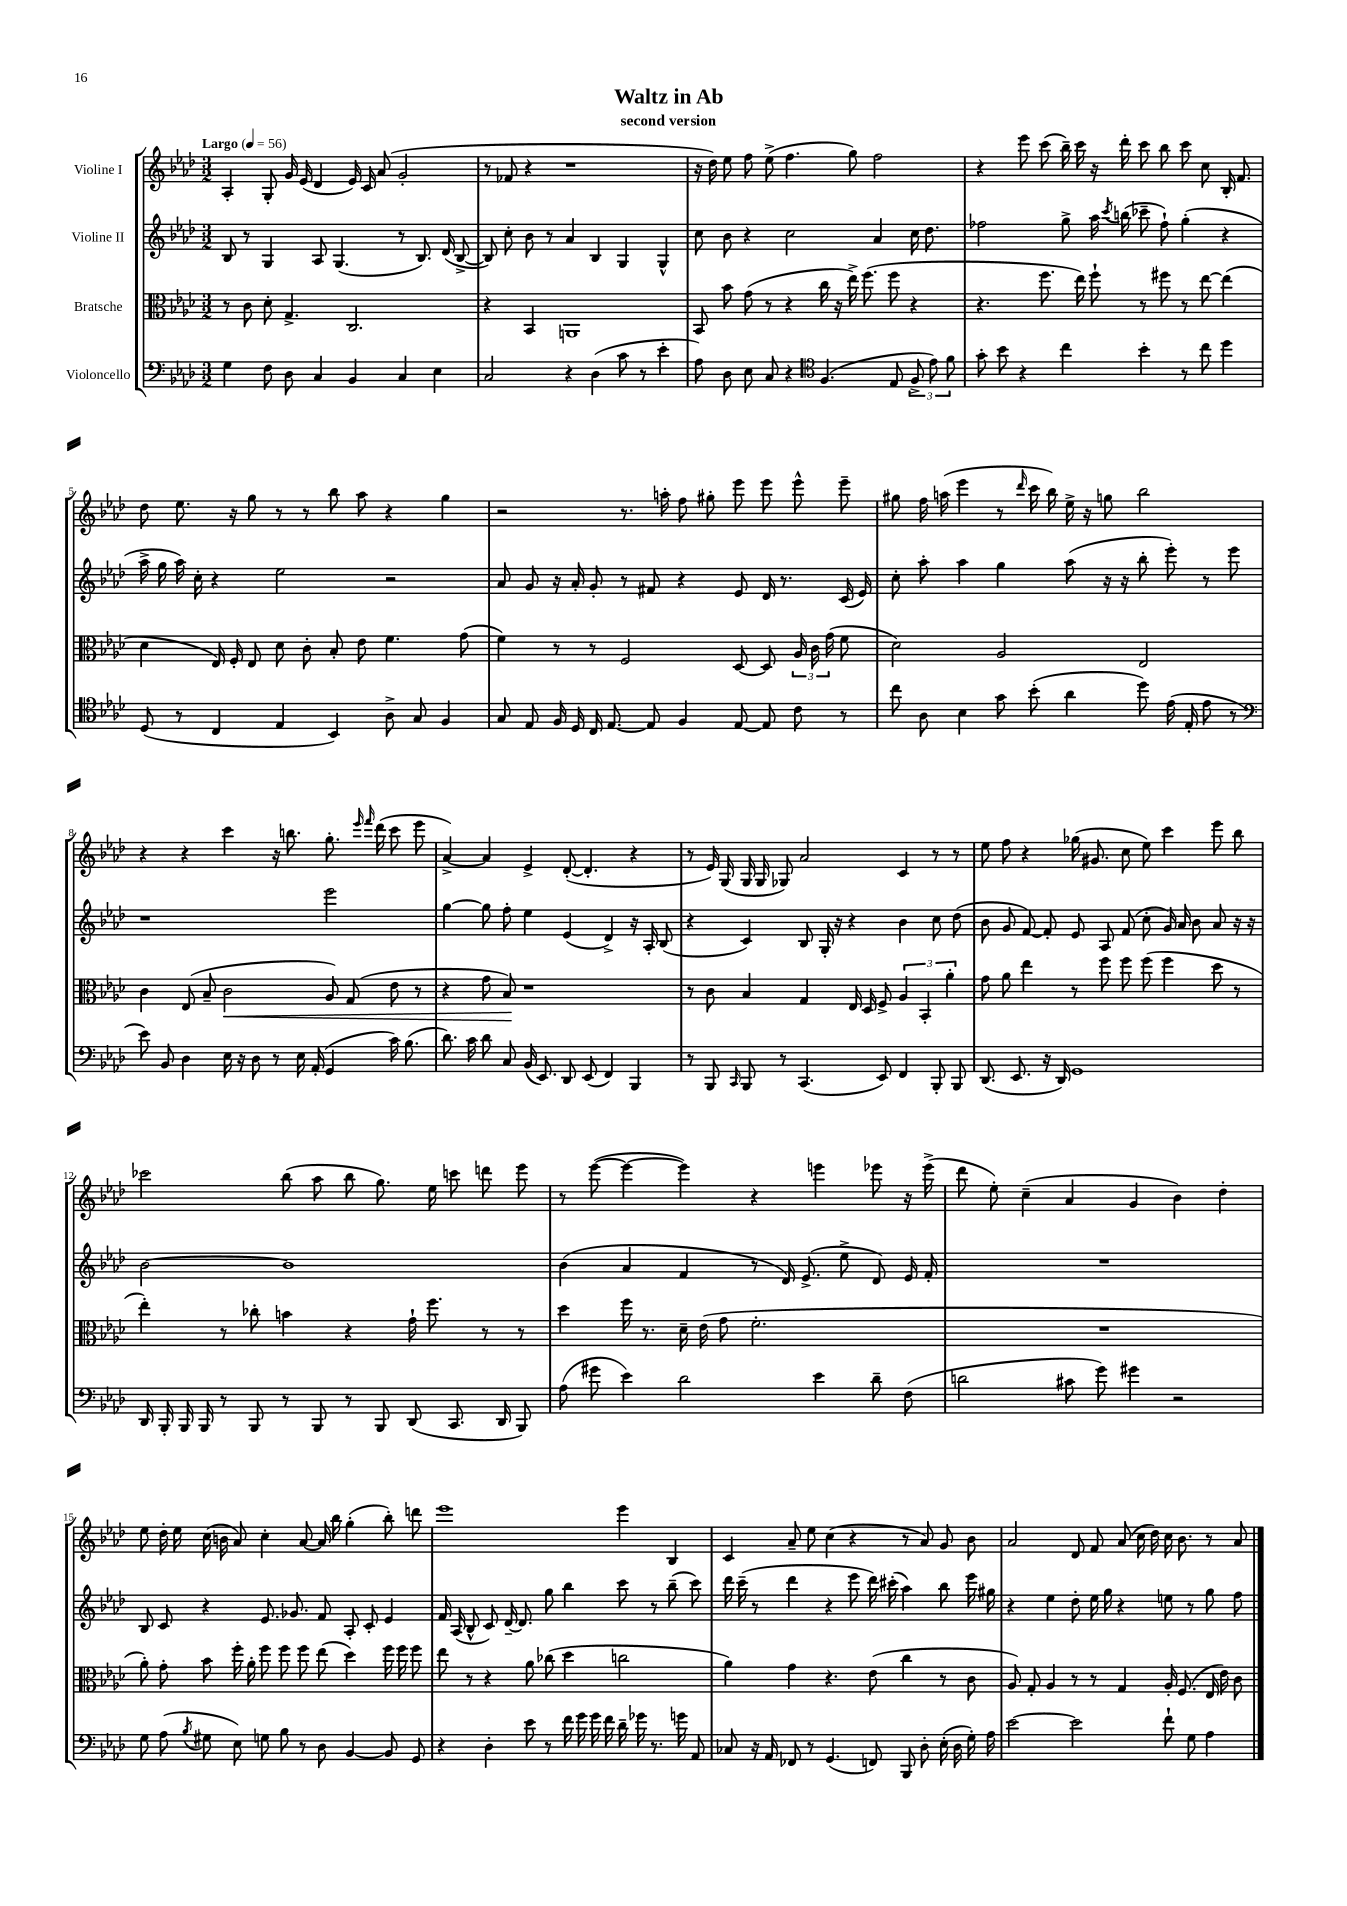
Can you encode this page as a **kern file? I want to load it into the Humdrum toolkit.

**kern	**kern	**kern	**kern
*staff4	*staff3	*staff2	*staff1
*clefF4	*clefC3	*clefG2	*clefG2
*k[b-e-a-d-]	*k[b-e-a-d-]	*k[b-e-a-d-]	*k[b-e-a-d-]
*M3/2	*M3/2	*M3/2	*M3/2
*MM56	*MM56	*MM56	*MM56
4G\	8r	8B-/	4A-'/
.	8c\	8r	.
8F\	8d-'\	4G/	8G'/
8D-\	4.G^/	.	16g/
.	.	.	(16e-/
4C/	.	8A-/	4d-/
.	.	(4.G/	.
4BB-/	2.C/	.	16e-/)
.	.	.	16c/
.	.	.	(8a-/
4C/	.	8r	2g'/
.	.	8.B-/)	.
4E-\	.	.	.
.	.	(16d-/	.
.	.	[8B-^/	.
=	=	=	=
2C/	4r	8B-/])	8r
.	.	8cc'\	8f-/
.	4BB-/	8b-\	4r
.	.	8r	.
4r	1AA	4a-/	1r
(4D-\	.	4B-/	.
8c\	.	4G/	.
8r	.	.	.
4e-'\	.	4G^^/	.
=	=	=	=
8A-\)	8BB-/	8cc\	16r
.	.	.	16dd-\)
8D-\	8b-\	8b-\	8ee-\
8E-\	(8g\	4r	8ff\
8C/	8r	.	(8ee-^\
4r	4r	2cc\	4.ff\
*clefC4	*	*	*
(4.F/	16cc\	.	.
.	16r	.	.
.	16ee-^\)	.	8gg\)
.	(8.ff\	.	.
.	.	4a-/	2ff\
8E-/	8ff\	.	.
12F^/	4r	16cc\	.
.	.	8.dd-\	.
12e-\)	.	.	.
12f\	.	.	.
=	=	=	=
8g'\	4.r	2ff-\	4r
8b-\	.	.	.
4r	.	.	8eee-\
.	8.ff\	.	(8ccc\
4cc\	.	8gg^\	16bb-~\)
.	16ee-\)	.	16ccc\
.	8ff`\	16aa-\	16r
.	.	8qccc/	.
.	.	(16bb\	16ddd-'\
4b-'\	8r	8ccc-~\	8ccc\
.	8ff#\	8ff-`\)	8bb-\
8r	8r	(4gg'\	8ccc\
8cc\	[8ee-\	.	8cc\
4dd-\	(4ee-\]	4r	16B-'/
.	.	.	8.f/
=	=	=	=
(8D-/	4d-\	16aa-^\	8dd-\
.	.	16gg\	.
8r	.	16aa-\)	8.ee-\
.	.	16cc'\	.
4C/	16E-/)	4r	.
.	16F'/	.	16r
.	8E-/	.	8gg\
4E-/	8d-\	2ee-\	8r
.	8c'\	.	8r
4BB-/)	8B-'/	.	8bb-\
.	8e-\	.	8aa-\
8A-^\	4.f\	2r	4r
8G/	.	.	.
4F/	.	.	4gg\
.	(8g\	.	.
=	=	=	=
8G/	4f\)	8a-/	2r
8E-/	.	8g/	.
16F/	8r	16r	.
16D-/	.	16a-'/	.
16C/	8r	8g'/	.
[8.E-/	.	.	.
.	2F/	8r	8.r
8E-/]	.	8f#/	.
.	.	.	16aa'\
4F/	.	4r	8ff\
.	.	.	8gg#'\
[8E-/	[8D-/	8e-/	8eee-\
8E-/]	8D-/]	16d-/	8eee-\
.	.	8.r	.
8c\	24A-/	.	8eee-^^\
.	24c\	.	.
.	(24g\	.	.
8r	8f\	(16c/	8eee-~\
.	.	16e-/)	.
=	=	=	=
8cc\	2d-\)	8cc'\	8gg#\
8A-\	.	8aa-'\	16ff\
.	.	.	(16aa\
4B-\	.	4aa-\	4eee-\
8g\	2A-/	4gg\	8r
.	.	.	16qqddd-/
(8b-'\	.	.	16ccc\
.	.	.	16bb-\)
4a-\	.	(8aa-\	16ee-^\
.	.	.	16r
.	.	16r	8gg\
.	.	16r	.
8dd-\)	2E-/	8bb-'\	2bb-\
(16e-\	.	8eee-'\)	.
16E-'/	.	.	.
8e-\	.	8r	.
8r	.	8eee-\	.
=	=	=	=
*clefF4	*	*	*
8e-\)	4c\	1r	4r
8BB-/	.	.	.
4D-\	(8E-/	.	4r
.	8B-~/	.	.
16E-\	2c\	.	4ccc\
16r	.	.	.
8D-\	.	.	.
8r	.	.	16r
.	.	.	8.bb\
16E-\	.	.	.
(16AA-'/	.	.	.
4GG/	8A-/)	2eee-\	8.gg'\
.	(8G/	.	.
.	.	.	16qqeee-/
.	.	.	16qqfff/
.	.	.	(16ddd-\
16c\)	8e-\	.	8ccc\
(8.B-\	.	.	.
.	8r	.	8eee-\
=	=	=	=
8.d-\)	4r	[4gg\	[4a-^/)
16c\	.	.	.
8d-\	8g\	8gg\]	4a-/]
8C/	8B-/)	8ff'\	.
(16BB-/	1r	4ee-\	4e-^/
8.EE-/)	.	.	.
8DD-/	.	(4e-/	([8d-'/
(8EE-/	.	.	4.d-'/]
4FF/)	.	4d-^/)	.
4BBB-/	.	16r	4r
.	.	16A-'/	.
.	.	(8B-/	.
=	=	=	=
8r	8r	4r	8r
8BBB-/	8c\	.	16e-/)
.	.	.	(16G/
16qqCC/	.	.	.
8BBB-/	4B-/	4c/)	16G/
.	.	.	16G/
8r	.	.	8G-/)
(4.CC/	4G/	8B-/	2a-/
.	.	16G'/	.
.	.	16r	.
.	16E-/	4r	.
.	16D-/	.	.
8EE-/)	8F^/	.	.
4FF/	6A-/	4b-\	4c/
.	6BB-'/	.	.
8BBB-'/	.	8cc\	8r
.	6a-'\	.	.
8BBB-/	.	(8dd-\	8r
=	=	=	=
(8.DD-/	8g\	8b-\	8ee-\
.	8a-\	8g/	8ff\
8.EE-/	.	.	.
.	4ee-\	[8f/)	4r
16r	.	8f'/]	.
16DD-/)	.	.	.
1GG	8r	8e-/	(16gg-\
.	.	.	8.g#/
.	8ff\	8A-/	.
.	8ff\	(8f/	8cc\
.	(8ff\	8cc'\	8ee-\)
.	4ff\	16g/)	4ccc\
.	.	16a-/	.
.	.	8b-\	.
.	8dd-\	8a-/	8eee-\
.	8r	16r	8bb-\
.	.	16r	.
=	=	=	=
16DD-/	4ee-'\)	[2b-\	2ccc-\
16BBB-'/	.	.	.
16BBB-/	.	.	.
16BBB-/	.	.	.
8r	8r	.	.
8BBB-/	8cc-'\	.	.
8r	4b\	1b-]	(8bb-\
8BBB-/	.	.	8aa-\
8r	4r	.	8bb-\
8BBB-/	.	.	8.gg\)
(8DD-/	16g`\	.	.
.	8.ff\	.	16ee-\
8.CC/	.	.	8ccc\
.	8r	.	8ddd\
16DD-/	.	.	.
8BBB-/)	8r	.	8eee-\
=	=	=	=
(8A-\	4dd-\	(4b-\	8r
8g#\	.	.	([8eee-\
4e-\)	16ff\	4a-/	4eee-\_
.	8.r	.	.
2d-\	16d-~\	4f/	4eee-\])
.	(16e-\	.	.
.	8g\	.	.
.	2.f'\	8r	4r
.	.	16d-/)	.
.	.	(8.e-^/	.
4e-\	.	.	4eee\
.	.	8ee-^\	.
8d-~\	.	8d-/)	8eee-\
(8F\	.	16e-/	16r
.	.	16f'/	(16eee-^\
=	=	=	=
2d\	1.r	1.r	8ddd-\
.	.	.	8ee-'\)
.	.	.	(4cc~\
8c#\	.	.	4a-/
8g\)	.	.	.
4g#\	.	.	4g/
2r	.	.	4b-\)
.	.	.	4dd-'\
=	=	=	=
8G\	8a-'\)	8B-/	8ee-\
(8A-\	8g'\	8c/	16dd-'\
.	.	.	16ee-\
8qB-/	.	.	.
8G#\	8b-\	4r	(16cc\
.	.	.	16b\
8E-\)	16ff'\	.	8a-/)
.	16a-'\	.	.
8G\	8ff\	8.e-/	4cc'\
8B-\	8ff\	.	.
.	.	8.g-/	.
8r	8ff\	.	[8a-/
8D-\	(8ee-\	8f/	16a-/]
.	.	.	16bb-\
[4BB-/	4dd-\)	8A-'/	(4gg'\
.	.	8c'/	.
8BB-/]	16ff\	4e-/	8bb-'\)
.	16ff\	.	.
8GG/	8ff\	.	8ddd\
=	=	=	=
4r	8ee-\	16f/	1eee-
.	.	(16A-/	.
.	8r	8B-^^/	.
4D-'\	4r	8c/)	.
.	.	[16d-~/	.
.	.	8.d-/]	.
8e-\	8a-\	.	.
8r	(8cc-\	8gg\	.
16f\	4dd-\	4bb-\	.
16g\	.	.	.
16g\	.	.	.
16f\	.	.	.
16d-~\	2cc\	8ccc\	4eee-\
16g-\	.	.	.
8.r	.	8r	.
.	.	(8bb-~\	4B-/
16g\	.	.	.
8AA-/	.	8ccc\)	.
=	=	=	=
8C-/	4a-\)	16ddd-\	4c/
.	.	(16ccc~\	.
16r	.	8r	.
16AA-/	.	.	.
8FF-/	4g\	4ddd-\	8a-~/
8r	.	.	8ee-\
(4.GG/	4.r	4r	(4cc\
.	.	8eee-\	4r
8FF/)	(8e-\	16ddd-\)	.
.	.	(16ccc#'\	.
8BBB-/	4cc\	4aa-\)	8r
8D-'\	.	.	8a-/)
(16E-'\	8r	8bb-\	8g/
16D-\	.	.	.
16G'\)	8c\	16eee-\	8b-\
16A-\	.	16gg#\	.
=	=	=	=
[2e-\	8A-/)	4r	2a-/
.	8G'/	.	.
.	4A-/	4ee-\	.
2e-\]	8r	8dd-'\	8d-/
.	8r	16ee-\	8f/
.	.	16gg\	.
.	4G/	4r	(8a-/
.	.	.	16cc\
.	.	.	16dd-\)
8f`\	16A-'/	8ee\	16cc\
.	(8.F/	.	8.b-\
8G\	.	8r	.
4A-\	16E-/	8gg\	8r
.	16e-\)	.	.
.	8c\	8ff\	8a-/
==	==	==	==
*-	*-	*-	*-
